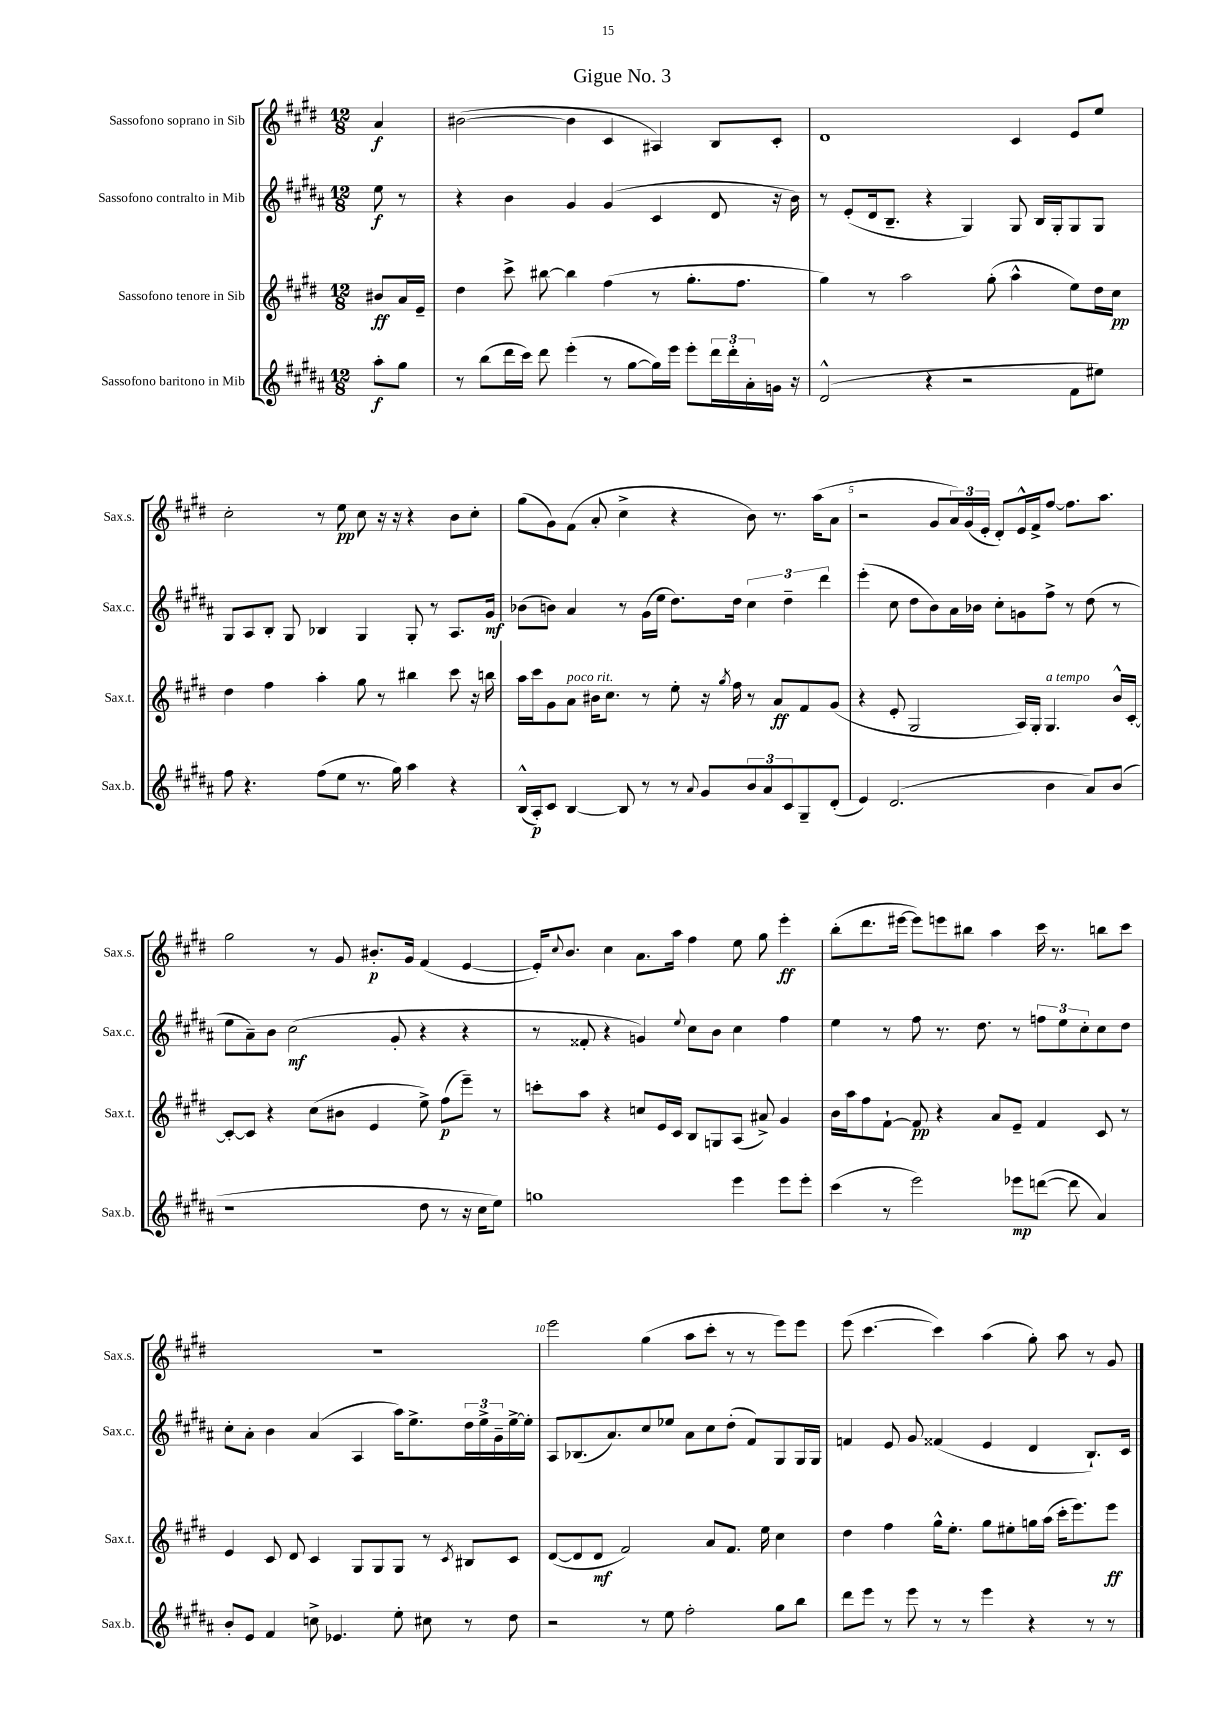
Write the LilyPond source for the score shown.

\header { title = "Gigue No. 3" }
<<
\new StaffGroup <<
\new Staff = "s0" \with { instrumentName = "Sassofono soprano in Sib" shortInstrumentName = "Sax.s." } {
    \clef treble \key e \major \numericTimeSignature \time 12/8 \partial 4
    a'4\f |
    bis'2~( bis'4 cis'4 ais4) b8 cis'8-. |
    dis'1 cis'4 e'8 e''8 |
    cis''2-. r8 e''8\pp cis''8 r16 r16 r4 b'8 cis''8-. |
    gis''8( gis'8) fis'8( a'8-. cis''4-> r4 b'8) r8. a''16( a'8 |
    r2 gis'8 \tuplet 3/2 { a'16) gis'16( e'16-. } dis'8-.) e'16-^ fis'16-> fis''8~ fis''8. a''8. |
    gis''2 r8 gis'8 bis'8.-.\p gis'16 fis'4( e'4~ |
    e'16-.) \appoggiatura { cis''8 } b'8. cis''4 a'8. a''16 fis''4 e''8 gis''8 e'''4-.\ff |
    b''8-.( dis'''8. eis'''16~ eis'''8) e'''8 bis''8 a''4 cis'''16 r8. b''8 cis'''8 |
    R1. |
    e'''2 gis''4( a''8 cis'''8-. r8 r8 e'''8) e'''8 |
    e'''8( cis'''4.~ cis'''4) a''4( gis''8-.) a''8 r8 gis'8 \bar "|." |
}
\new Staff = "s1" \with { instrumentName = "Sassofono contralto in Mib" shortInstrumentName = "Sax.c." } {
    \clef treble \key b \major \numericTimeSignature \time 12/8 \partial 4
    e''8\f r8 |
    r4 b'4 gis'4 gis'4( cis'4 dis'8 r16 b'16) |
    r8 e'8-.( dis'16 b8.-- r4 gis4) gis8 b16 gis16-. gis8 gis8 |
    gis8 ais8 b8-. gis8 bes4 gis4 gis8-. r8 ais8. gis'16\mf |
    bes'8( b'8) ais'4 r8 gis'16( e''16 dis''8.) dis''16 \tuplet 3/2 { cis''4 dis''4-- dis'''4 } |
    e'''4-.( cis''8 dis''8 b'8) ais'16 bes'16 cis''8-. g'8 fis''8-> r8 dis''8( r8 |
    e''8 ais'8--) b'8 cis''2\mf( gis'8-. r4 r4 |
    r8 fisis'8-. r4 g'4) \appoggiatura { e''8 } cis''8 b'8 cis''4 fis''4 |
    e''4 r8 fis''8 r8. dis''8. r8 \tuplet 3/2 { f''8 e''8 cis''8-. } cis''8 dis''8 |
    cis''8-. ais'8-. b'4 ais'4( ais4 ais''16) e''8.-> \tuplet 3/2 { dis''16 e''16-> gis'16-- } e''16~-> e''16-. |
    ais8 bes8.( ais'8.) cis''8 ees''8 ais'8 cis''8 dis''8-.( fis'8) gis8 gis16 gis16 |
    f'4 e'8 gis'8 fisis'4( e'4 dis'4 b8.-!) cis'16 \bar "|." |
}
\new Staff = "s2" \with { instrumentName = "Sassofono tenore in Sib" shortInstrumentName = "Sax.t." } {
    \clef treble \key e \major \numericTimeSignature \time 12/8 \partial 4
    bis'8\ff a'16 e'16-- |
    dis''4 cis'''8-> bis''8~ bis''4 fis''4( r8 gis''8.-. fis''8. |
    gis''4) r8 a''2 gis''8-.( a''4-^ e''8) dis''16 cis''16\pp |
    dis''4 fis''4 a''4-. gis''8 r8 bis''4 cis'''8 r16 b''16 |
    a''16 cis'''16 gis'8 a'8^\markup { \italic "poco rit." } bis'16 cis''8. r8 e''8-. r16 \acciaccatura { gis''8 } fis''16 r8 a'8\ff fis'8 gis'8( |
    r4 e'8-. gis2 a16) gis16-. gis4.^\markup { \italic "a tempo" } b'16-^ cis'16~-. |
    cis'8~-. cis'8 r4 cis''8( bis'8 e'4 e''8->) fis''8\p( e'''8--) r8 |
    c'''8-. a''8 r4 c''8 e'16 cis'16 b8 g8 a8( ais'8->) gis'4 |
    b'16 a''16 fis''8 fis'8~-! fis'8\pp r4 a'8 e'8-- fis'4 cis'8 r8 |
    e'4 cis'8 dis'8 cis'4 gis8 gis8 gis8 r8 \acciaccatura { cis'8 } bis8 cis'8 |
    dis'8~( dis'8 dis'8\mf fis'2) a'8 fis'8. e''16 cis''4 |
    dis''4 fis''4 gis''16-^ e''8.-. gis''8 eis''8-. g''16 a''16( cis'''16-. e'''8.) e'''8\ff \bar "|." |
}
\new Staff = "s3" \with { instrumentName = "Sassofono baritono in Mib" shortInstrumentName = "Sax.b." } {
    \clef treble \key b \major \numericTimeSignature \time 12/8 \partial 4
    ais''8-.\f gis''8 |
    r8 b''8( dis'''16 cis'''16) dis'''8 e'''4-.( r8 gis''8~ gis''16) e'''16 e'''8-. \tuplet 3/2 { dis'''16 dis'''16-. ais'16-. } g'16 r16 |
    dis'2-^( r4 r2 fis'8 eis''8) |
    fis''8 r4. fis''8( e''8 r8. gis''16) ais''4 r4 |
    b16-^( ais16-.\p) cis'8 b4~ b8 r8 r8 \appoggiatura { ais'8 } gis'8 \tuplet 3/2 { b'8 ais'8 cis'8 } gis8-- dis'8-.( |
    e'4) dis'2.( b'4 ais'8) b'8( |
    r1 dis''8 r8 r16 cis''16 e''8) |
    g''1 e'''4 e'''8 e'''8-. |
    cis'''4( r8 e'''2) ees'''8\mp d'''8~( d'''8 ais'4) |
    b'8-. e'8 fis'4 c''8-> ees'4. e''8-. cis''8 r8 dis''8 |
    r2 r8 e''8 fis''2-. gis''8 b''8 |
    dis'''8 e'''8 r8 e'''8 r8 r8 e'''4 r4 r8 r8 \bar "|." |
}
>>
>>
\layout { \context { \Score \override BarNumber.break-visibility = ##(#f #t #t) barNumberVisibility = #(every-nth-bar-number-visible 5) } }
